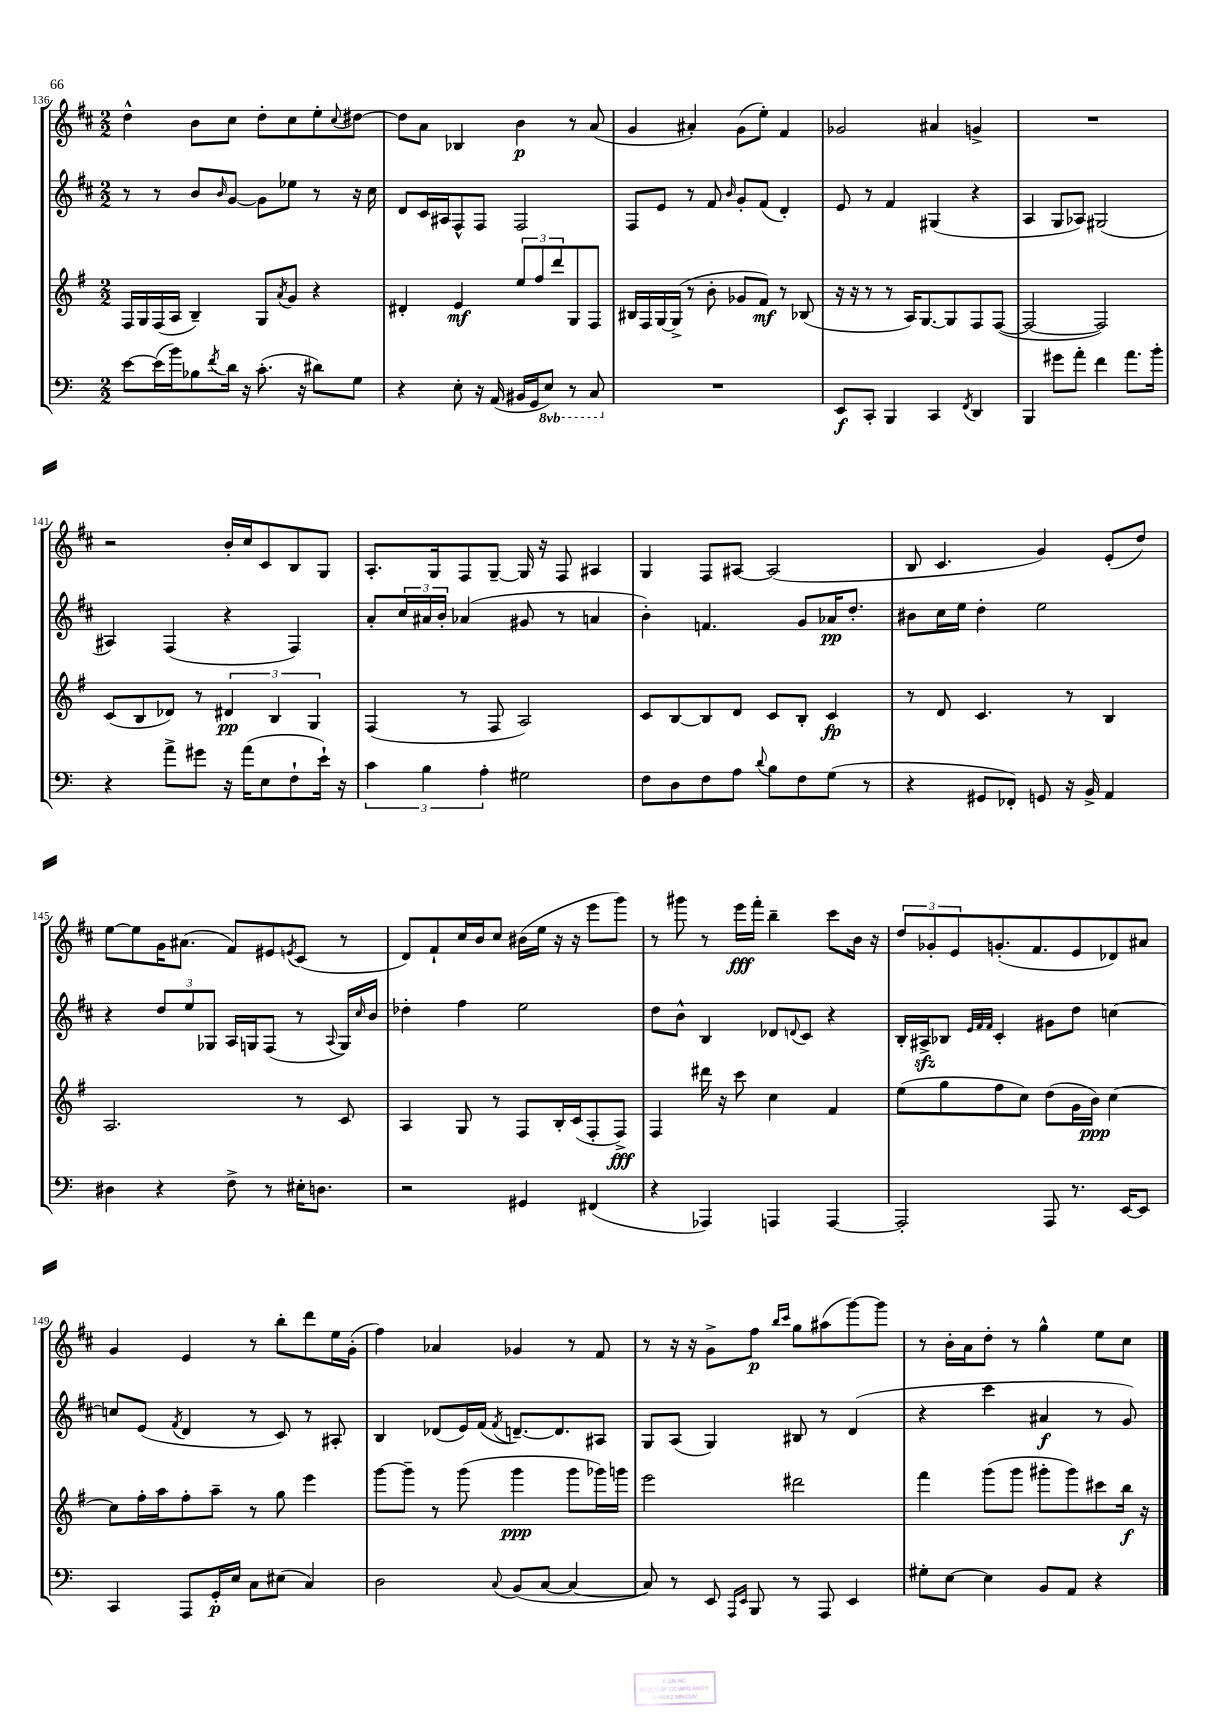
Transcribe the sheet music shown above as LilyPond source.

<<
\new StaffGroup <<
\new Staff = "s0" {
    \clef treble \key d \major \numericTimeSignature \time 2/2
    d''4-^ b'8 cis''8 d''8-. cis''8 e''8-. \appoggiatura { cis''8 } dis''8~ |
    dis''8 a'8 bes4 b'4\p r8 a'8( |
    g'4 ais'4-.) g'8( e''8-.) fis'4 |
    ges'2 ais'4 g'4-> |
    R1 |
    r2 b'16-. cis''16 cis'8 b8 g8 |
    a8.-. g16 fis8 g8~-- g16 r16 fis8 ais4 |
    g4 fis8 ais8~ ais2( |
    b8 cis'4. g'4) e'8-.( d''8) |
    e''8~ e''8 g'16 ais'8.( fis'8) eis'8 \acciaccatura { e'8 } cis'8( r8 |
    d'8) fis'8-! cis''16 b'16 cis''8 bis'16( e''16 r16 r16 e'''8 g'''8) |
    r8 gis'''8 r8 e'''16\fff fis'''16-. b''4-- cis'''8 b'16 r16 |
    \tuplet 3/2 { d''8 ges'8-. e'8 } g'8.-.( fis'8. e'8 des'8) ais'8 |
    g'4 e'4 r8 b''8-. d'''8 e''16 g'16-.( |
    fis''4) aes'4 ges'4 r8 fis'8 |
    r8 r16 r16 g'8-> fis''8\p \grace { b''16 cis'''16 } g''8 ais''8( g'''8~) g'''8 |
    r8 b'16-. a'16 d''8-. r8 g''4-^ e''8 cis''8 \bar "|." |
}
\new Staff = "s1" {
    \clef treble \key d \major \numericTimeSignature \time 2/2
    r8 r8 b'8 \grace { b'16 } g'8~ g'8 ees''8 r8 r16 cis''16 |
    d'8 cis'16 ais16 fis8-^ fis8 fis2 |
    fis8 e'8 r8 fis'8 \grace { b'16 } g'8-. fis'8( d'4-.) |
    e'8 r8 fis'4 gis4( r4 |
    a4 g8 aes8) gis2( |
    ais4) fis4( r4 fis4) |
    a'8-. \tuplet 3/2 { cis''16 ais'16 b'16-. } aes'4( gis'8 r8 a'4 |
    b'4-.) f'4. g'8 aes'16\pp d''8.-. |
    bis'8 cis''16 e''16 d''4-. e''2 |
    r4 \tuplet 3/2 { d''8 e''8 ges8 } a16 g16 fis8( r8 \appoggiatura { a8 } g16) \grace { cis''16 } b'16 |
    des''4-. fis''4 e''2 |
    d''8 b'8-^ b4 des'8 \appoggiatura { d'8 } cis'8 r4 |
    b16-. ais16->\sfz bes8 \grace { e'32 fis'32 fis'32 } cis'4-. gis'8 d''8 c''4~ |
    c''8 e'8( \acciaccatura { fis'8 } d'4 r8 cis'8) r8 ais8-. |
    b4 des'8( e'16) fis'16( \acciaccatura { fis'8 } d'8.~--) d'8. ais8 |
    g8 a8( g4) bis8 r8 d'4( |
    r4 cis'''4 ais'4\f r8 g'8) \bar "|." |
}
\new Staff = "s2" {
    \clef treble \key g \major \numericTimeSignature \time 2/2
    fis16 g16 fis16( a16 b4--) g8 \acciaccatura { a'8 } g'8 r4 |
    dis'4-. e'4\mf \tuplet 3/2 { e''8 fis''8 d'''8 } g8 fis8 |
    bis16 fis16 g16~ g16->( r8 b'8-. ges'8 fis'8\mf) r8 bes8( |
    r16 r16 r8 r8 a16) g8.~ g8 fis8 fis8~( |
    fis2~ fis2) |
    c'8( b8 des'8) r8 \tuplet 3/2 { dis'4\pp b4 g4 } |
    fis4( r8 fis8 a2) |
    c'8 b8~ b8 d'8 c'8 b8-. c'4\fp |
    r8 d'8 c'4. r8 b4 |
    a2. r8 c'8 |
    a4 g8 r8 fis8 b16-. c'16( fis8-. fis8->\fff) |
    fis4 dis'''16 r16 c'''8 c''4 fis'4 |
    e''8( g''8 fis''8 c''8) d''8( g'16 b'16\ppp) c''4~ |
    c''8 fis''16-. a''16 fis''8-. a''8-- r8 g''8 e'''4 |
    g'''8~ g'''8-- r8 g'''8( g'''4\ppp g'''8 ges'''16) g'''16 |
    e'''2 dis'''2 |
    fis'''4 g'''8( g'''8 gis'''8-. gis'''8) cis'''8 b''16\f r16 \bar "|." |
}
\new Staff = "s3" {
    \clef bass \key c \major \numericTimeSignature \time 2/2 \set Staff.ottavationMarkups = #ottavation-simple-ordinals
    e'8~ e'16( b'16) bes8 \acciaccatura { f'8 } d'16 r16 c'8.-.( r16 dis'8) g8 |
    r4 e8-. r16 a,16( bis,16 g,16 \ottava #-1 e,8) r8 c,8 \ottava #0 |
    R1 |
    e,8\f c,8-. b,,4 c,4 \acciaccatura { f,8 } d,4 |
    b,,4 gis'8 a'8-. f'4 a'8. b'16-. |
    r4 a'8-> gis'8 r16 a'16( e8 f8-! e'16-!) r16 |
    \tuplet 3/2 { c'4 b4 a4-. } gis2 |
    f8 d8 f8 a8 \appoggiatura { d'8 } b8 f8 g8( r8 |
    r4 gis,8 fes,8-.) g,8 r16 b,16-> a,4 |
    dis4 r4 f8-> r8 eis16-. d8. |
    r2 gis,4 fis,4( |
    r4 aes,,4) a,,4 a,,4~ |
    a,,2-. a,,8 r8. e,16~ e,8 |
    c,4 a,,8 g,16-.\p e16 c8 eis8( c4) |
    d2 \appoggiatura { c8 } b,8( c8~ c4~ |
    c8) r8 e,8 \grace { a,,16 e,16 } b,,8 r8 a,,8 e,4 |
    gis8-. e8~ e4 b,8 a,8 r4 \bar "|." |
}
>>
>>
\layout { \context { \Score currentBarNumber = #136 } }
